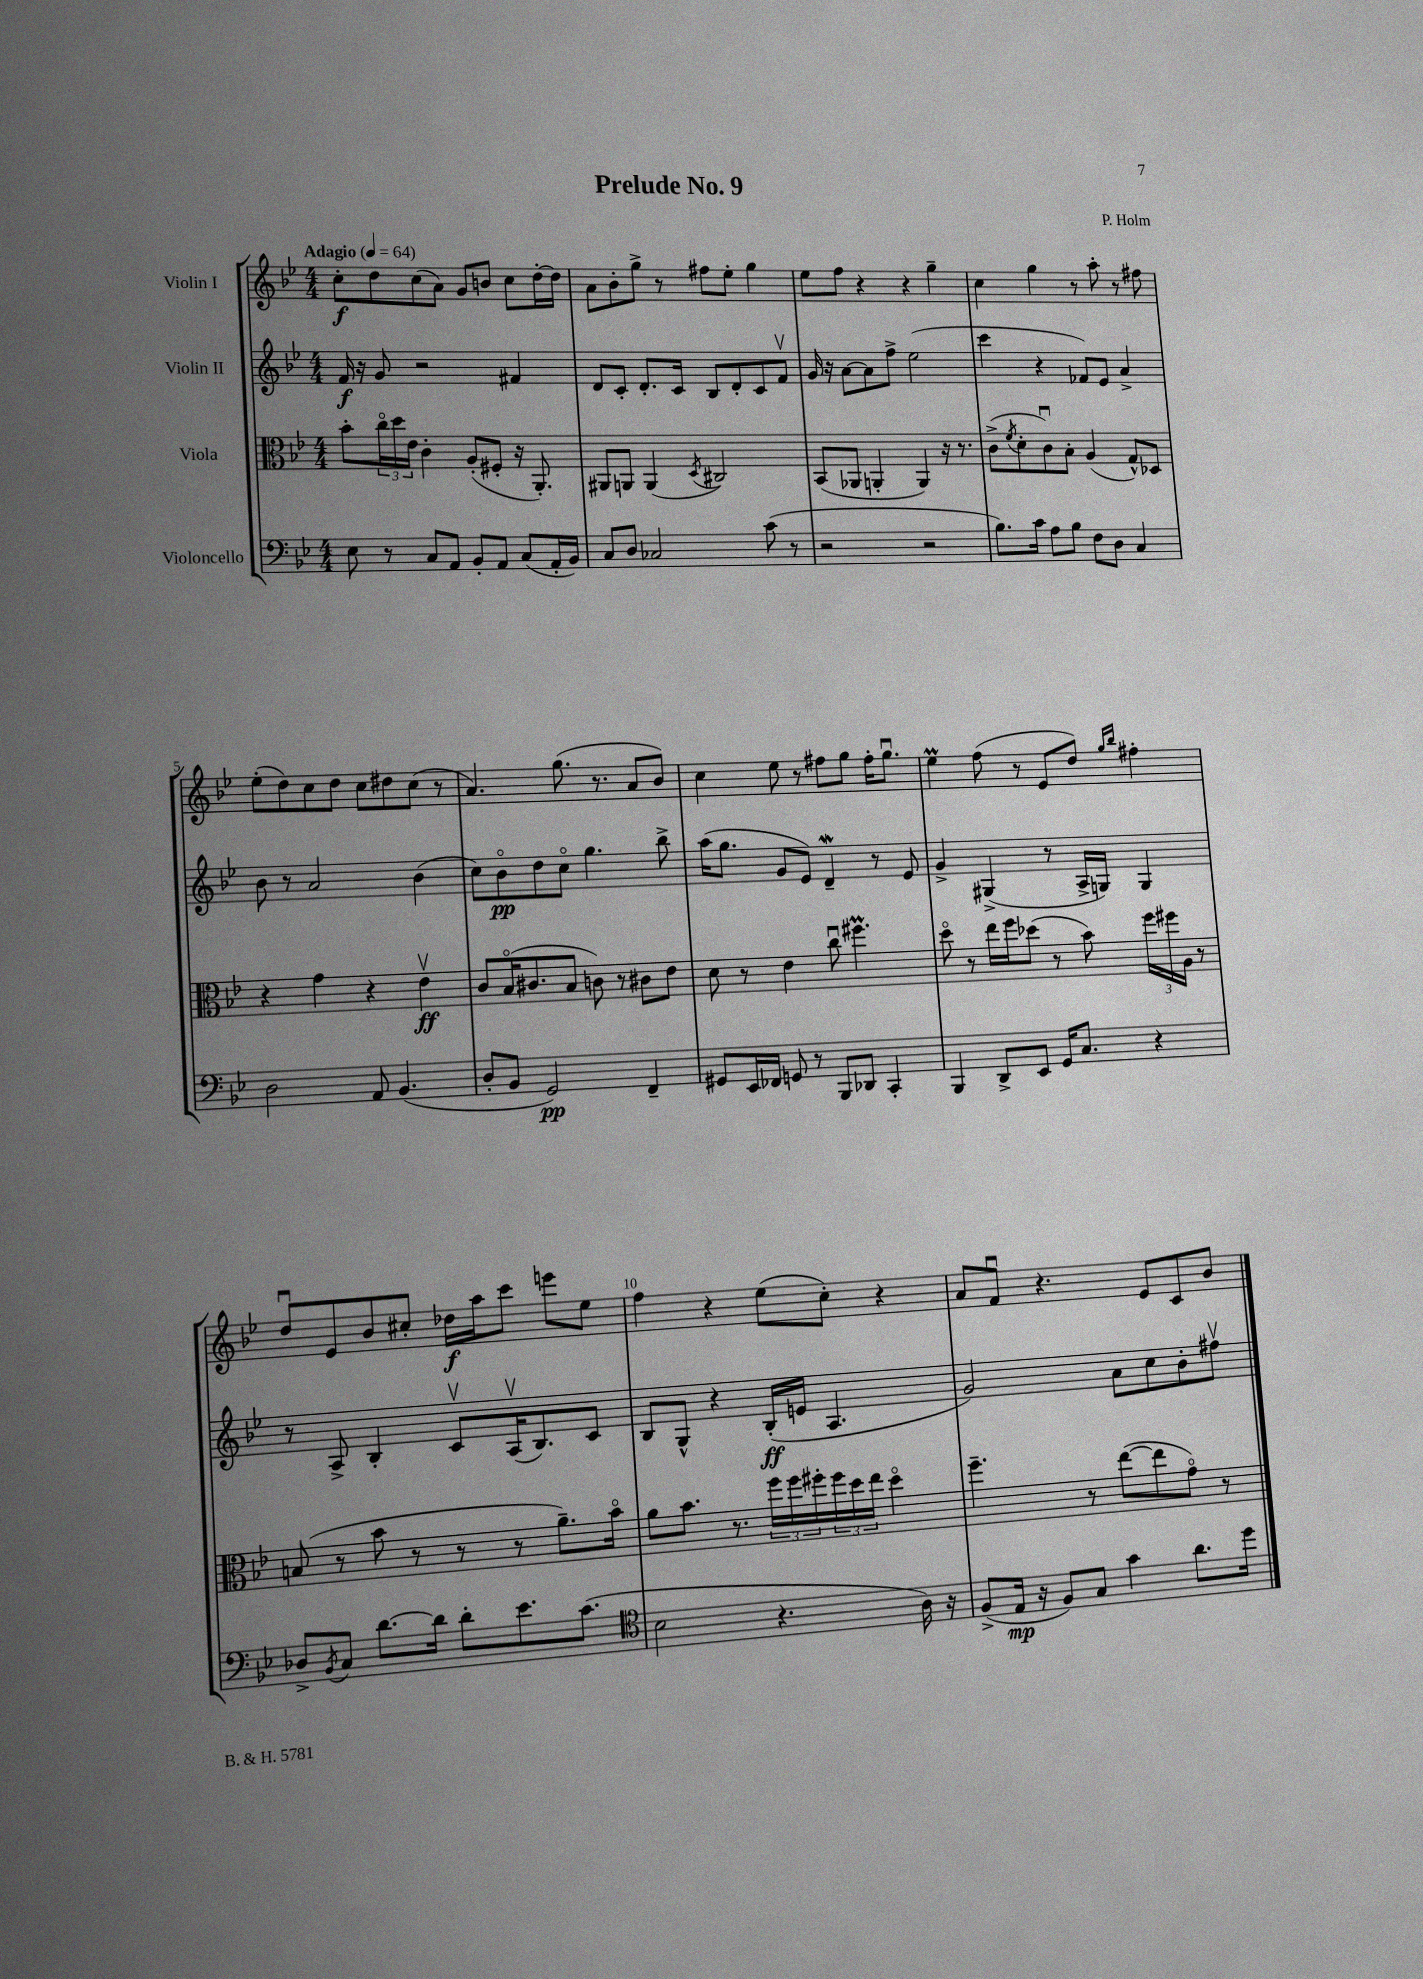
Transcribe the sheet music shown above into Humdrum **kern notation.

**kern	**dynam	**kern	**dynam	**kern	**dynam	**kern	**dynam
*part4	*part4	*part3	*part3	*part2	*part2	*part1	*part1
*staff4	*staff4	*staff3	*staff3	*staff2	*staff2	*staff1	*staff1
*I"Violoncello	*	*I"Viola	*	*I"Violin II	*	*I"Violin I	*
*clefF4	*	*clefC3	*	*clefG2	*	*clefG2	*
*k[b-e-]	*	*k[b-e-]	*	*k[b-e-]	*	*k[b-e-]	*
*M4/4	*	*M4/4	*	*M4/4	*	*M4/4	*
*MM64	*	*MM64	*	*MM64	*	*MM64	*
=1	=1	=1	=1	=1	=1	=1	=1
!	!	!	!	!	!	!LO:TX:a:B:t=Adagio	!
8E-\	.	8b-'\L	.	16f/	f	8cc'\L	f
.	.	.	.	16r	.	.	.
8r	.	24cc\L	.	8g/	.	8dd\	.
.	.	24dd\	.	.	.	.	.
.	.	24e-\JJ	.	.	.	.	.
8C/L	.	4c'\	.	2r	.	(8cc\	.
8AA/J	.	.	.	.	.	8a\J)	.
8BB-'/L	.	(8A'/L	.	.	.	8g/L	.
8AA/J	.	8F#X'/J	.	.	.	8bn/J	.
(8C/L	.	16r	.	4f#X/	.	8cc\L	.
.	.	8.AA'/)	.	.	.	.	.
16AA'/L	.	.	.	.	.	[16dd'\L	.
16BB-/JJ)	.	.	.	.	.	16dd\JJ]	.
=2	=2	=2	=2	=2	=2	=2	=2
8C/L	.	8AA#X/L	.	8d/L	.	8a\L	.
8D/J	.	8AAn/J	.	8c'/J	.	8b-'\	.
2C-X/	.	(4AA/	.	8.d'/L	.	8gg^\J	.
.	.	.	.	.	.	8r	.
.	.	.	.	16c/Jk	.	.	.
.	.	8qD/	.	.	.	.	.
.	.	2C#X/)	.	8B-/L	.	8ff#X\L	.
.	.	.	.	8d'/	.	8ee-'\J	.
(8c\	.	.	.	8c/	.	4gg\	.
8r	.	.	.	8fv/J	.	.	.
=3	=3	=3	=3	=3	=3	=3	=3
2r	.	(8BB-/L	.	16g/	.	8ee-\L	.
.	.	.	.	16r	.	.	.
.	.	8AA-X/J	.	[8a\L	.	8ff\J	.
.	.	4AAn'/	.	8a\]	.	4r	.
.	.	.	.	8ff^\J	.	.	.
2r	.	4AA/)	.	(2ee-\	.	4r	.
.	.	16r	.	.	.	4gg~\	.
.	.	8.r	.	.	.	.	.
=4	=4	=4	=4	=4	=4	=4	=4
8.B-\L)	.	(8c^\L	.	4ccc\	.	4cc\	.
.	.	8qf/	.	.	.	.	.
.	.	8d'\	.	.	.	.	.
16c\Jk	.	.	.	.	.	.	.
8A\L	.	8cu\)	.	4r	.	4gg\	.
8B-\J	.	8B-'\J	.	.	.	.	.
8F\L	.	(4A/	.	8f-X/L)	.	8r	.
8D\J	.	.	.	8e-/J	.	8aa'\	.
4C/	.	8G^^/L)	.	4a^/	.	8r	.
.	.	8D-X/J	.	.	.	8ff#X\	.
!!LO:LB:g=z
=5	=5	=5	=5	=5	=5	=5	=5
2D\	.	4r	.	8b-\	.	(8ee-'\L	.
.	.	.	.	8r	.	8dd\)	.
.	.	4g\	.	2a/	.	8cc\	.
.	.	.	.	.	.	8dd\J	.
8AA/	.	4r	.	.	.	8cc\L	.
(4.BB-/	.	.	.	.	.	8dd#X\	.
.	.	4e-v\	ff	(4b-\	.	(8cc\J	.
.	.	.	.	.	.	8r	.
=6	=6	=6	=6	=6	=6	=6	=6
8D'/L	.	8c/L	.	8cc\L)	.	4.a/)	.
8BB-/J	.	(16B-/K	.	8b-\	pp	.	.
.	.	8.c#X/	.	.	.	.	.
2GG/)	pp	.	.	8dd\	.	.	.
.	.	8B-/J	.	8cc\J	.	(8.gg\	.
.	.	8cn\)	.	4.gg\	.	.	.
.	.	.	.	.	.	8.r	.
.	.	8r	.	.	.	.	.
4FF~/	.	8c#X\L	.	.	.	8a/L	.
.	.	8e-\J	.	8bb-^\	.	8b-/J)	.
=7	=7	=7	=7	=7	=7	=7	=7
8GG#X/L	.	8d\	.	(16aa\KL	.	4cc\	.
.	.	.	.	8.gg\J	.	.	.
16EE-/L	.	8r	.	.	.	.	.
16FF-X/JJ	.	.	.	.	.	.	.
8GGn/	.	4e-\	.	8g/L	.	8ee-\	.
8r	.	.	.	8e-/J)	.	8r	.
8BBB-/L	.	8ccu\	.	4dW~/	.	8ff#X\L	.
8DD-X/J	.	4.ff#Xm\	.	.	.	8gg\J	.
4CC'/	.	.	.	8r	.	16ff#'\KL	.
.	.	.	.	.	.	8.ggu\J	.
.	.	.	.	8e-/	.	.	.
=8	=8	=8	=8	=8	=8	=8	=8
4BBB-/	.	8dd\	.	4g^/	.	4ee-M\	.
.	.	8r	.	.	.	.	.
8DD^/L	.	16ee-\LL	.	(4G#X^/	.	(8ff\	.
.	.	16ff\J	.	.	.	.	.
8EE-/J	.	(8dd-X\J	.	.	.	8r	.
16GG/KL	.	8r	.	8r	.	8e-/L	.
8.C/J	.	.	.	.	.	.	.
.	.	8b-\)	.	16A^/LL	.	8dd/J)	.
.	.	.	.	16Gn/JJ)	.	.	.
.	.	.	.	.	.	16qqgg/LL	.
.	.	.	.	.	.	16qqbb-/JJ	.
4r	.	24ff\LL	.	4G/	.	4ff#X'\	.
.	.	24ff#X\	.	.	.	.	.
.	.	24A\JJ	.	.	.	.	.
.	.	8r	.	.	.	.	.
!!LO:LB:g=z
=9	=9	=9	=9	=9	=9	=9	=9
8D-X^/L	.	(8Bn/	.	8r	.	8ddu/L	.
8qBB-/	.	.	.	.	.	.	.
8C/J	.	8r	.	8A^/	.	8e-/	.
[8.d\L	.	8b-\	.	4B-'/	.	8b-/	.
.	.	8r	.	.	.	8cc#X'/J	.
16d\Jk]	.	.	.	.	.	.	.
8d'\L	.	8r	.	8cv/L	.	16dd-X\LL	f
.	.	.	.	.	.	16aa\J	.
8.e-\	.	8r	.	(16Av/K	.	8ccc\J	.
.	.	.	.	8.B-/)	.	.	.
.	.	8.a~\L)	.	.	.	8eeen\L	.
(8.c\J	.	.	.	.	.	.	.
.	.	.	.	8c/J	.	8ee-\J	.
.	.	16b-\Jk	.	.	.	.	.
=10	=10	=10	=10	=10	=10	=10	=10
*clefC4	*	*	*	*	*	*	*
2B-\	.	8a\L	.	8B-/L	.	4ff\	.
.	.	8.b-\J	.	8G^^/J	.	.	.
.	.	.	.	4r	.	4r	.
.	.	8.r	.	.	.	.	.
4.r	.	24ff\LL	.	(16B-'/LL	ff	(8ee-\L	.
.	.	24ff\	.	.	.	.	.
.	.	.	.	16en/JJ	.	.	.
.	.	24ff#X'\	.	.	.	.	.
.	.	24ff#\	.	4.A/	.	8cc'\J)	.
.	.	24dd\	.	.	.	.	.
.	.	24ee-\JJ	.	.	.	.	.
.	.	4dd\	.	.	.	4r	.
16A\)	.	.	.	.	.	.	.
16r	.	.	.	.	.	.	.
=11	=11	=11	=11	=11	=11	=11	=11
(8F^/L	.	4.ff~\	.	2g/)	.	8a/L	.
16E-/Jk	mp	.	.	.	.	8fu/J	.
16r	.	.	.	.	.	.	.
8F/L)	.	.	.	.	.	4.r	.
8G/J	.	8r	.	.	.	.	.
4g\	.	([8ee-\L	.	8a\L	.	.	.
.	.	8ee-\]	.	8cc\	.	8e-/L	.
8.a\L	.	8g\J)	.	8b-'\	.	8c/	.
.	.	8r	.	8ff#Xv\J	.	8b-/J	.
16dd\Jk	.	.	.	.	.	.	.
==	==	==	==	==	==	==	==
*-	*-	*-	*-	*-	*-	*-	*-
